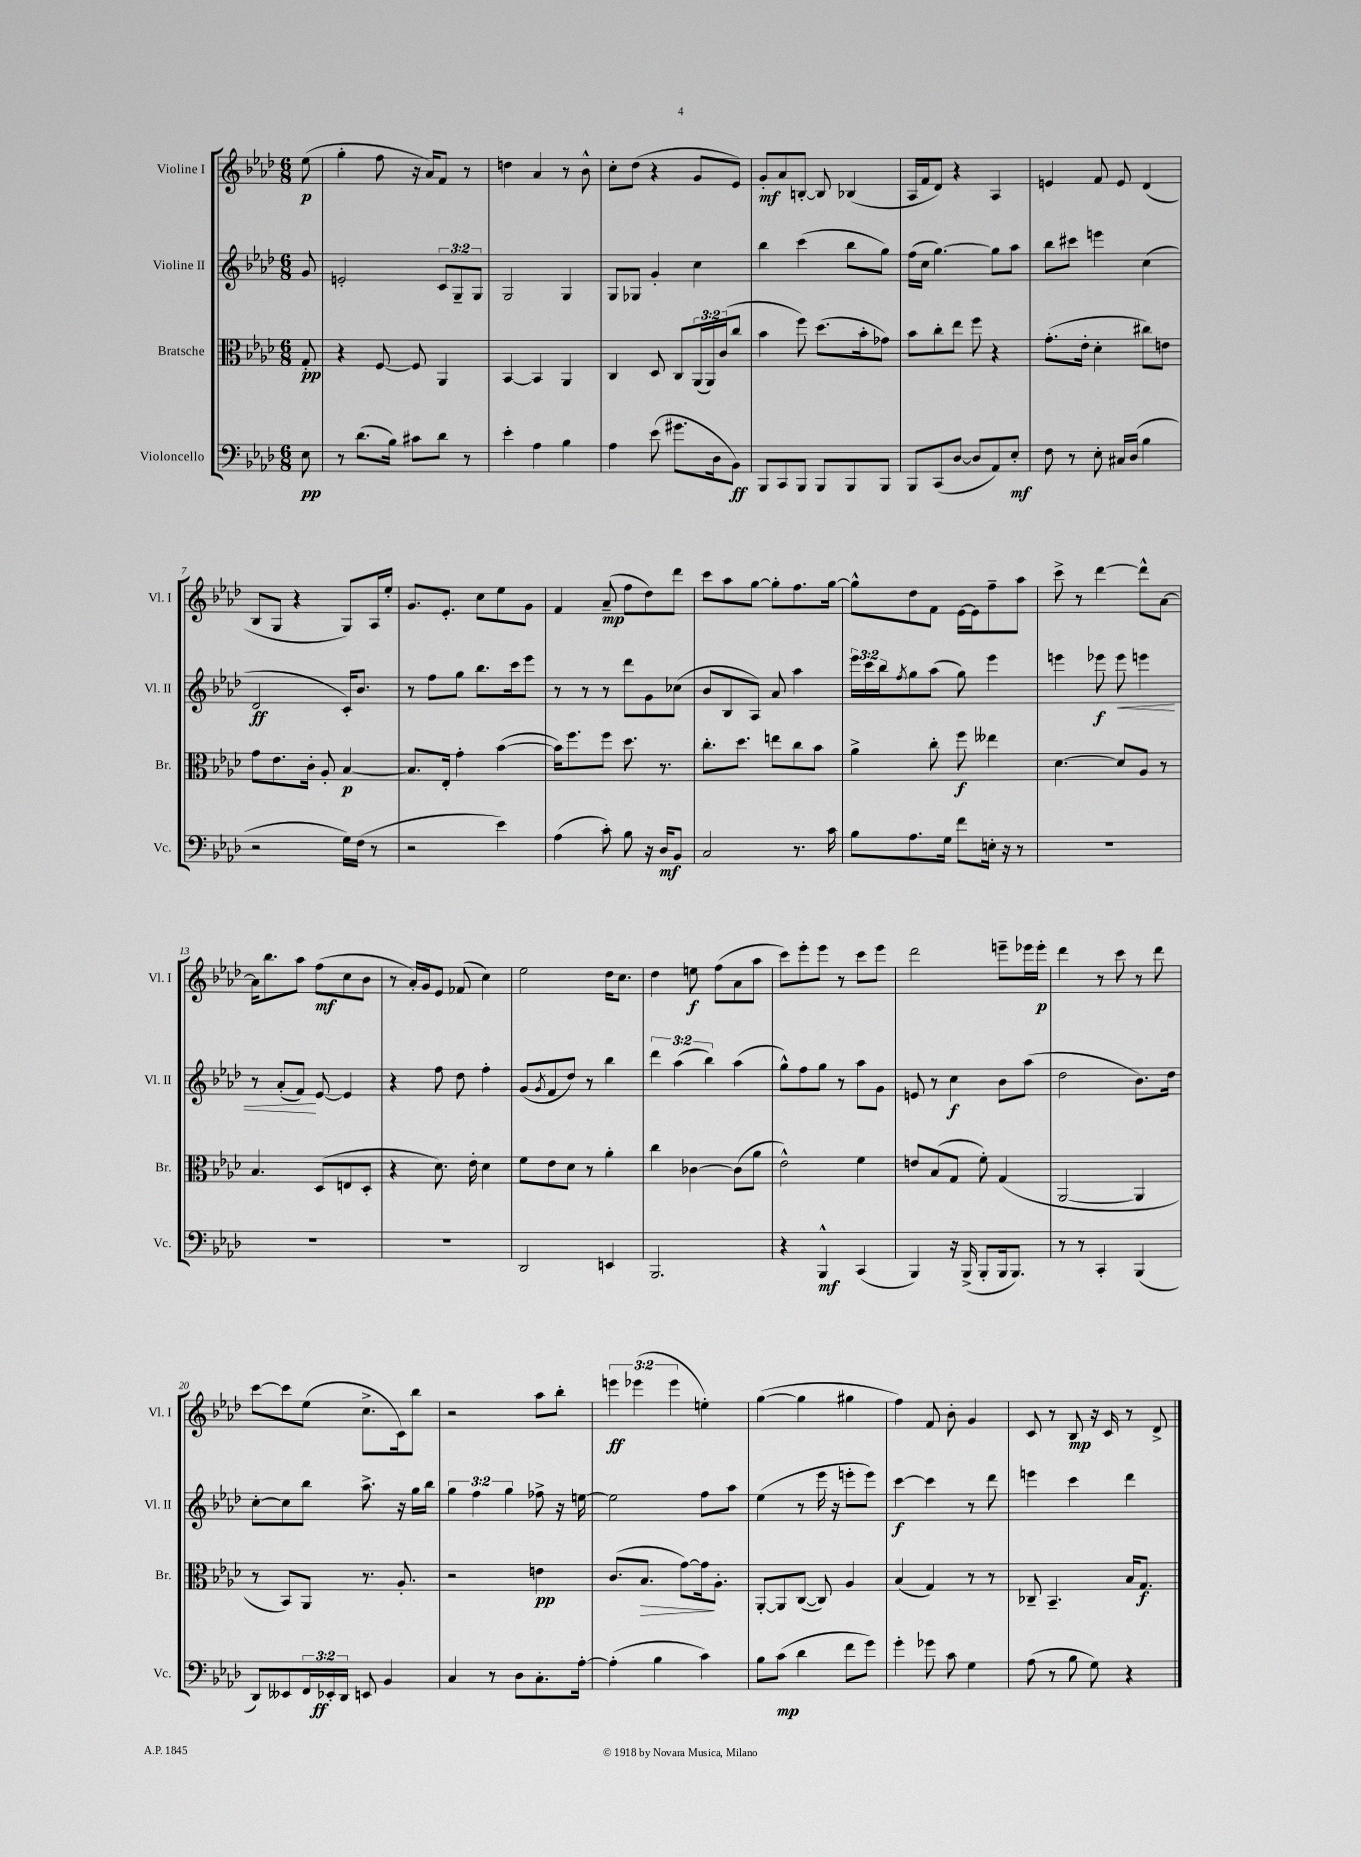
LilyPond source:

<<
\new StaffGroup <<
\new Staff = "s0" \with { instrumentName = "Violine I" shortInstrumentName = "Vl. I" } {
    \clef treble \key aes \major \numericTimeSignature \time 6/8 \override Staff.TupletNumber.text = #tuplet-number::calc-fraction-text \partial 8
    ees''8\p( |
    g''4-. f''8 r16 aes'16) f'8 r8 |
    d''4 aes'4 r8 bes'8-^ |
    c''8-. des''8( r4 g'8 ees'8) |
    g'8-.\mf aes'8 b8~-. b8 bes4( |
    aes16 f'16 des'8) r4 aes4 |
    e'4 f'8 e'8 des'4( |
    bes8 g8 r4 g8) aes16 ees''16-. |
    g'8. ees'8.-. c''8 ees''8 g'8 |
    f'4 aes'8--\mp( f''8 des''8) des'''8 |
    c'''8 aes''8 g''8~ g''8-. f''8. g''16~ |
    g''8-^ des''8 f'8 ees'16~ ees'16 f''8-- aes''8 |
    c'''8-> r8 des'''4~ des'''8-^ aes'8~ |
    aes'16 bes''8. aes''8 f''8\mf( c''8 bes'8 |
    r8 aes'16-.) g'16 ees'8 fes'8( c''4) |
    ees''2 des''16 c''8. |
    des''4 e''8\f f''8( aes'8 aes''8 |
    c'''8) ees'''8-. ees'''8 r8 c'''8 ees'''8 |
    des'''2 e'''8-- ees'''16 ees'''16-.\p |
    des'''4 r8 c'''8 r8 des'''8 |
    c'''8~ c'''8 ees''8( c''8.-> c'16) bes''8 |
    r2 aes''8 bes''8-. |
    \tuplet 3/2 { e'''4\ff ees'''4( ees'''4 } e''4-.) |
    g''4~( g''4 gis''4 |
    f''4) f'8 bes'8-. g'4 |
    c'8 r8 bes8\mp r16 c'16 r8 des'8-> \bar "|." |
}
\new Staff = "s1" \with { instrumentName = "Violine II" shortInstrumentName = "Vl. II" } {
    \clef treble \key aes \major \numericTimeSignature \time 6/8 \override Staff.TupletNumber.text = #tuplet-number::calc-fraction-text \partial 8
    g'8 |
    e'2-. \tuplet 3/2 { c'8 g8-- g8 } |
    g2 g4 |
    g8 ges8 g'4-. c''4 |
    bes''4 c'''4( bes''8 g''8) |
    f''16( c''16 g''4.~) g''8 aes''8 |
    bes''8 cis'''8 e'''4 c''4( |
    des'2\ff c'16-.) bes'8. |
    r8 f''8 g''8 bes''8. c'''16 ees'''8 |
    r8 r8 r8 des'''8 g'8 ces''8( |
    bes'8 bes8 aes8) aes'8 aes''4 |
    \tuplet 3/2 { ees'''16 c'''16 bes''16 } \acciaccatura { f''8 } g''8 aes''8( g''8) ees'''4 |
    e'''4 ees'''8\f ees'''8\< e'''4 |
    r8 aes'8-.( f'8\!) ees'8~ ees'4 |
    r4 f''8 des''8 f''4-. |
    g'8( \acciaccatura { g'8 } f'8 des''8) r8 bes''4 |
    \tuplet 3/2 { des'''4 aes''4( bes''4) } aes''4( |
    g''8-^) f''8 g''8 r8 aes''8 g'8 |
    e'8 r8 c''4\f bes'8 aes''8( |
    des''2 bes'8.) des''16 |
    c''8~-. c''8 bes''8 aes''8.-> r16 g''16 bes''16 |
    \tuplet 3/2 { g''4 f''4 g''4 } fes''8-> r16 e''16~ |
    e''2 f''8 aes''8 |
    ees''4( r8 ees'''16 r16 e'''8-. e'''8) |
    c'''4~\f c'''4 r8 des'''8 |
    e'''4 c'''4 des'''4 \bar "|." |
}
\new Staff = "s2" \with { instrumentName = "Bratsche" shortInstrumentName = "Br." } {
    \clef alto \key aes \major \numericTimeSignature \time 6/8 \override Staff.TupletNumber.text = #tuplet-number::calc-fraction-text \partial 8
    g8-.\pp |
    r4 f8~ f8 aes,4 |
    bes,4~ bes,4 aes,4 |
    c4 des8 c8 \tuplet 3/2 { aes,16( aes,16) c'16( } c''8 |
    bes'4 f''8) des''8.( bes'16-. ges'8) |
    bes'8 c''8-. ees''8 f''8 r4 |
    g'8.-.( ees'16-. des'4-. cis''8) e'8 |
    g'8 ees'8. c'16-. aes8-. bes4~\p |
    bes8. ees16-. g'4-. bes'4~( |
    bes'16) f''8. f''8 des''8. r8. |
    c''8.-. des''8. e''8 c''8 bes'8 |
    aes'4-> c''8-. f''8\f eeses''4 |
    des'4.~ des'8 aes8 r8 |
    bes4. des8( e8 des8-. |
    r4 des'8.) ees'16-. des'4 |
    f'8 ees'8 des'8 r8 aes'4-. |
    c''4 ces'4~ ces'8( aes'8 |
    ees'2-^) f'4 |
    e'8 bes8( g8 f'8-.) g4( |
    aes,2~ aes,4 |
    r8 bes,8) aes,8 r8. aes8.-. |
    r2 e'4\pp |
    c'8.( bes8.\> g'8~) g'16\! aes8.-. |
    aes,8~-. aes,8 c8~( c8) aes4 |
    bes4( g4) r8 r8 |
    ces8-- bes,4.-- bes16 g8.\f \bar "|." |
}
\new Staff = "s3" \with { instrumentName = "Violoncello" shortInstrumentName = "Vc." } {
    \clef bass \key aes \major \numericTimeSignature \time 6/8 \override Staff.TupletNumber.text = #tuplet-number::calc-fraction-text \partial 8
    ees8\pp |
    r8 des'8.( bes16) cis'8 des'8 r8 |
    ees'4-. aes4 bes4 |
    aes4 ees'8( gis'8. des16 bes,8\ff) |
    bes,,8 c,8 bes,,8 bes,,8 bes,,8 bes,,8 |
    bes,,8 c,8( des8~ des8 aes,8) ees8-.\mf |
    f8 r8 ees8-. cis16 des16( bes4 |
    r2 g16) f16( r8 |
    r2 ees'4) |
    aes4( c'8-.) bes8 r16 des16\mf bes,8 |
    c2 r8. c'16 |
    bes8 aes8. g16 f'8 e16-. r16 r8 |
    R2. |
    R2. |
    R2. |
    des,2 e,4 |
    bes,,2. |
    r4 bes,,4-^\mf c,4( |
    bes,,4) r16 bes,,16->( bes,,8-. bes,,16 bes,,8.) |
    r8 r8 c,4-. bes,,4( |
    des,8) eeses,8 \tuplet 3/2 { f,16 ees,16-.\ff des,16 } e,8 bes,4 |
    c4 r8 des8 c8.-. aes16~-. |
    aes4-.( bes4 c'4) |
    bes8 c'8\mp( des'4 f'8 g'8) |
    g'4-. ges'8 c'8 g4 |
    aes8( r8 bes8 g8) r4 \bar "|." |
}
>>
>>
